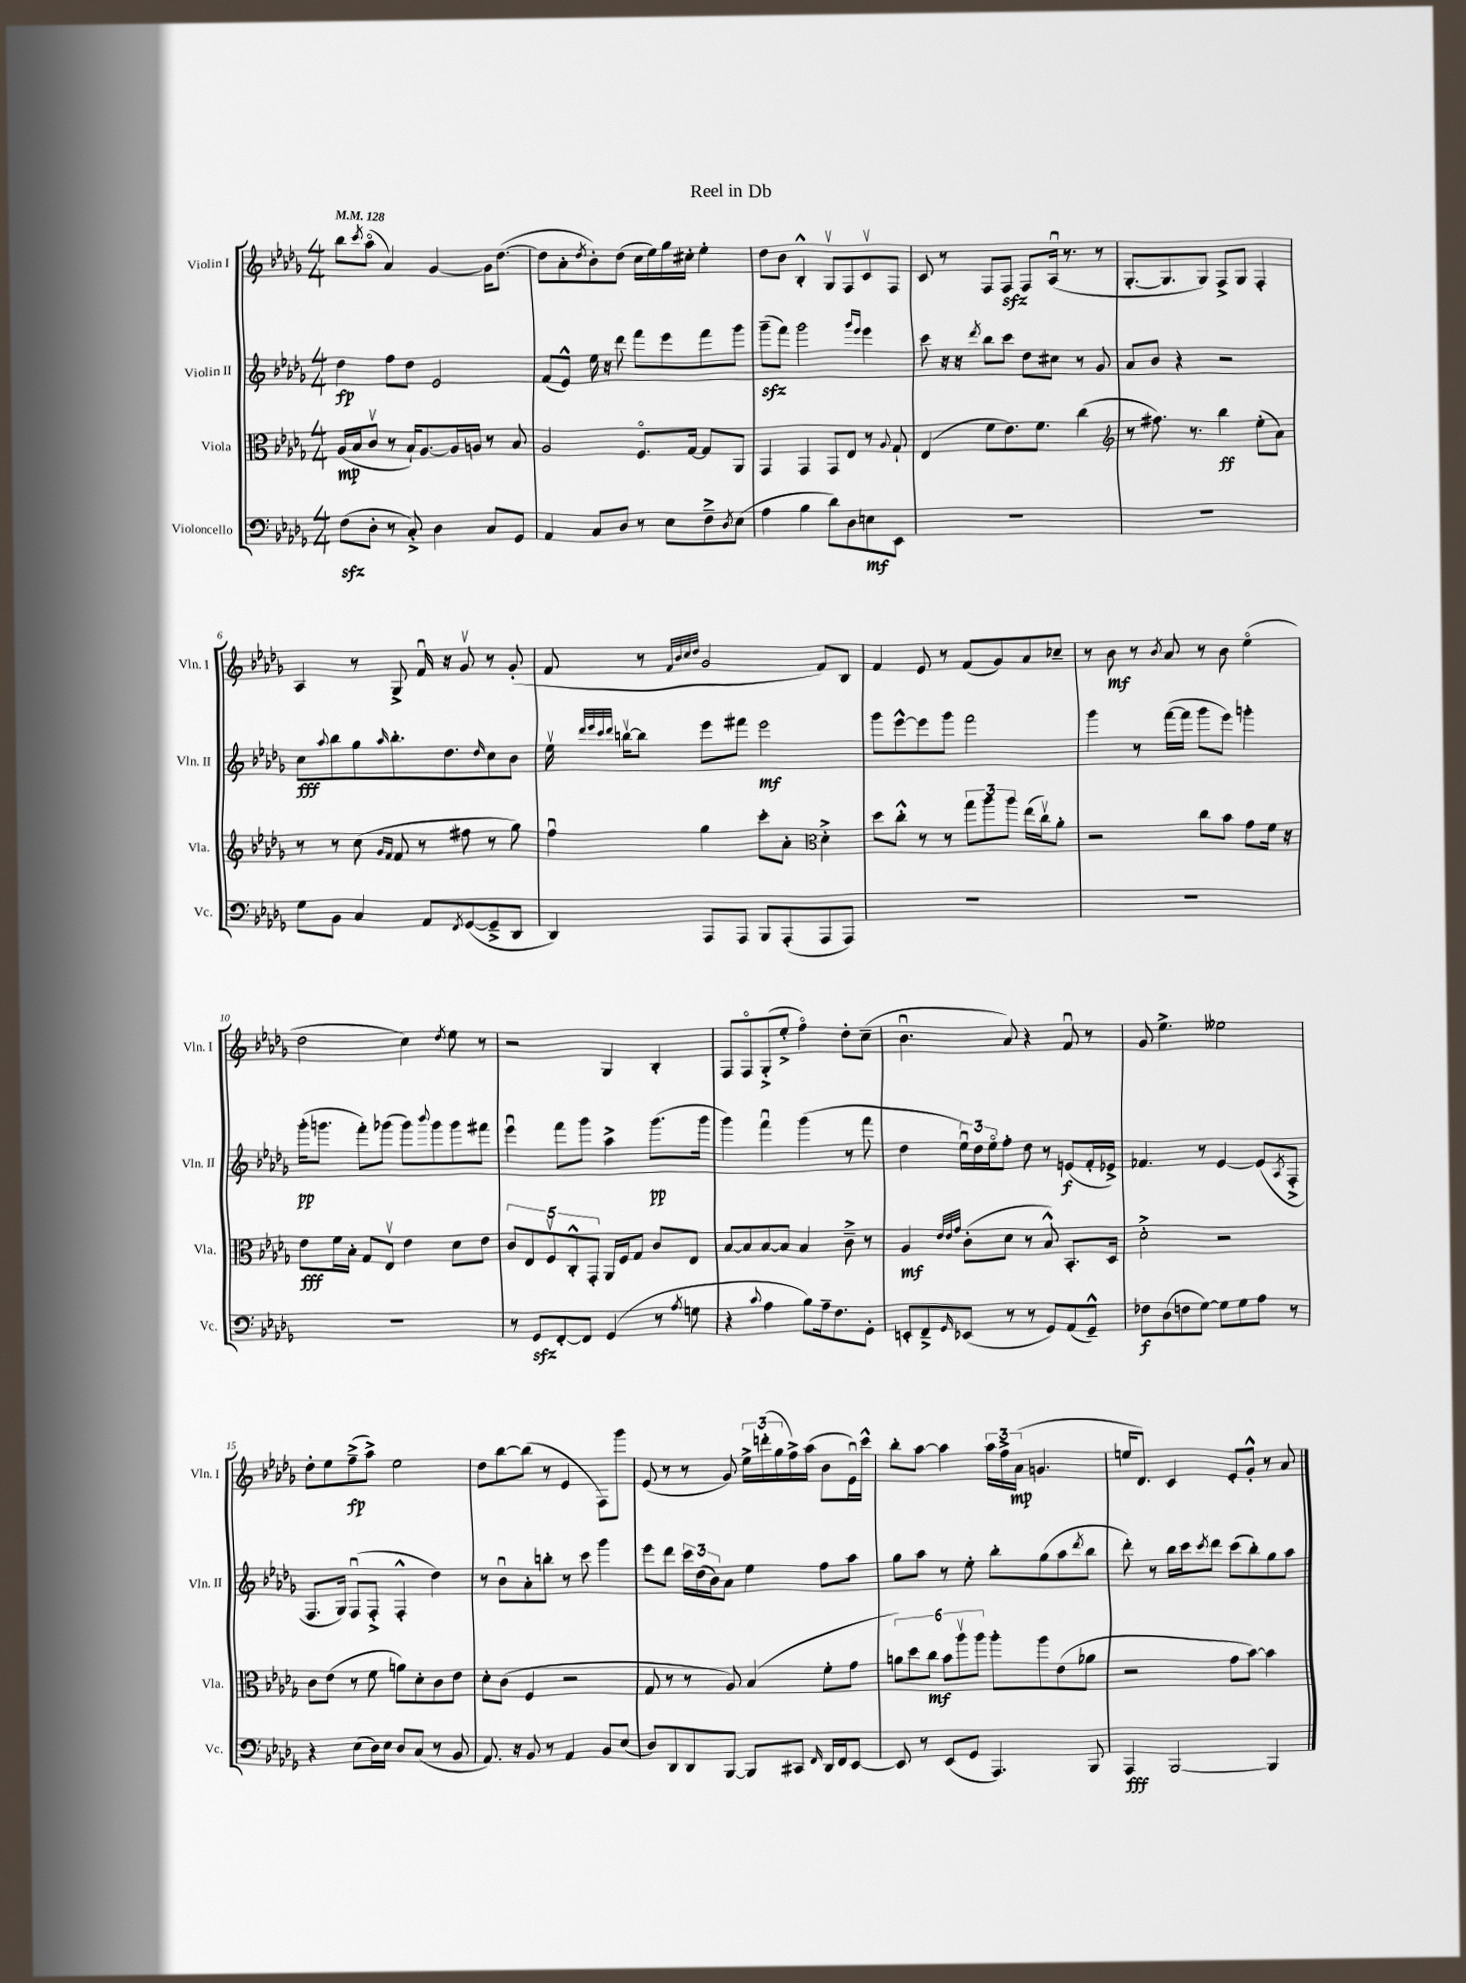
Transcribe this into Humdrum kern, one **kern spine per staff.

**kern	**kern	**kern	**kern
*staff4	*staff3	*staff2	*staff1
*clefF4	*clefC3	*clefG2	*clefG2
*k[b-e-a-d-g-]	*k[b-e-a-d-g-]	*k[b-e-a-d-g-]	*k[b-e-a-d-g-]
*M4/4	*M4/4	*M4/4	*M4/4
*MM128	*MM128	*MM128	*MM128
(8F	(16A-	4dd-	8bb-
.	16B-	.	.
.	.	.	8qccc
8D-'	8cv	.	(8aa-o
8r	8r	8ff	4a-)
8C'^)	16B-`)	8dd-	.
.	[8.A-	.	.
4D-	.	2e-	[4g-
.	16A-]	.	.
.	16A	.	.
8C	8r	.	16g-]
.	.	.	([8.dd-
8GG-	8B-	.	.
=	=	=	=
4AA-	2A-	(8f	8dd-]
.	.	8e-^^)	8a-'
.	.	.	8qdd-
8C	.	16ee-	8b-')
.	.	16r	.
8D-	.	8ddd-	(8dd-
8r	8.Fo	8fff	16cc
.	.	.	16ee-)
8E-	.	8eee-	16gg-
.	[16G-	.	16cc#'
8F~^	8G-]	8fff	4ee-'
8qD-	.	.	.
(8E-	8AA-	8ggg-	.
=	=	=	=
4A-	4GG-	(8ggg-~	8dd-
.	.	8fff)	8b-
4B-	4GG-	2ggg-	4B-'^^
8d-)	8GG-	.	8G-v
8D-	8E-	.	8F
.	.	16qqggg-	.
.	.	16qqeee-	.
8E	8r	4eee-	8cv
.	8qqA-	.	.
8EE-	8G-`	.	8F
=	=	=	=
1r	(4E-	8ccc	8c
.	.	16r	8r
.	.	16r	.
.	.	8qddd-	.
.	8f	8bb-	8F
.	8.e-)	8ccc	8F
.	.	8dd-	8F
.	8.f	.	.
.	.	8cc#	(16A-u
.	.	.	8.r
.	(4cc	8r	.
.	.	8g-	8r
=	=	=	=
*	*clefG2	*	*
1r	8r	8a-	[8.G-'
.	8.ff#)	8b-	.
.	.	.	8.G-]
.	.	4r	.
.	8.r	.	.
.	.	.	8G-)
.	4bb-	2r	8F^
.	.	.	8G-
.	(8ee-'	.	4F'
.	8a-)	.	.
=	=	=	=
8G-	8r	8cc	4A-
.	.	8qqaa-	.
8BB-	8r	8bb-	.
4C	(8cc	8gg-	8r
.	16qqg-	.	.
.	16qqf	16qqaa-	.
.	8f	8.bb-'	8G-^
8AA-	8r	.	16fu
.	.	8.dd-	16r
8qFF	.	.	.
([8GG-	8ff#	.	8g-v
.	.	16qqdd-	.
8GG-~^]	8r	8cc	8r
8DD-	8gg-)	8b-	(8g-'
=	=	=	=
4DD-)	4ffu	16ee-v	8f
.	.	32qqddd-	.
.	.	32qqeee-	.
.	.	32qqccc	.
.	.	32qqddd-	.
.	.	[16bbv	.
.	.	8bb]	8r
.	.	.	32qqf
.	.	.	32qqb-
.	.	.	32qqcc
.	.	.	32qqdd-
8AAA-	4gg-	8eee-	2g-
8AAA-	.	8fff#	.
8BBB-	8ccc'	2eee-	.
(8AAA-'	8a-'	.	.
*	*clefC3	*	*
8AAA-	4d-'^	.	8f)
8AAA-)	.	.	8B-
=	=	=	=
1r	8dd-	8ggg-	4f
.	8cc'^^	[8eee-^^	.
.	8r	8eee-]	8e-
.	8r	8ggg-	8r
.	12gg-	2fff	(8f
.	12aa-	.	.
.	.	.	8g-)
.	12aa-	.	.
.	(16ee-	.	8a-
.	16ccv)	.	.
.	8a-'	.	8cc-~
=	=	=	=
1r	2r	4ggg-	8r
.	.	.	8b-
.	.	8r	8r
.	.	.	8qb-
.	.	([16fff	8a-
.	.	16fff]	.
.	8cc	8ggg-	8r
.	8b-	8eee-)	8b-
.	8g-	4ggg'	(4ee-o
.	16f	.	.
.	16r	.	.
=	=	=	=
1r	8e-	(16ggg-'	2dd-
.	.	8.ggg	.
.	16f	.	.
.	16B-'	.	.
.	8G-	8fff')	.
.	8E-v	(8ggg-	.
.	4e-	8ggg-)	4cc)
.	.	8qqbbb-	.
.	.	8ggg-	.
.	.	.	8qdd-
.	8d-	8ggg-	8ee-
.	8e-	8fff#	8r
=	=	=	=
8r	10c	4eee-u	2r
.	10E-	.	.
8GG-	.	.	.
.	10Fv	.	.
[8FF'	.	8fff	.
.	10C'^^	.	.
8FF]	.	8ggg-	.
.	10GG-'	.	.
(4GG-	16AA-	4aa-^	4G-
.	16F	.	.
.	8G-	.	.
8r	8c	(8.ggg-	4B-'
8qA-	.	.	.
8G	8E-	.	.
.	.	16ggg-	.
=	=	=	=
4r	[8B-	4ggg-)	8F
.	8B-]	.	8Fo
8qqc	.	.	.
4A-	[8B-	4fffu	(8G-'^
.	8B-]	.	8ee-'^
8B-)	4B-	(4ggg-	4ffo)
16A-~	.	.	.
8.F	.	.	.
.	8c~^	8r	8dd-'
8GG-'	8r	8fff	(8cc~
=	=	=	=
8EE'	4A-	4dd-	4.b-u
8FF~^	.	.	.
.	32qqe-	.	.
.	32qqe-	.	.
16qqGG-	32qqg-	.	.
(8EE-	(8c'	24ee-u)	.
.	.	24dd-	.
.	.	24ee-o	.
8r	8d-	8ff'	8a-)
8r	8r	8dd-	4r
8GG-)	8B-^^)	8r	.
(8AA-	8.BB-'	(8e	8fu
8GG-~^^)	.	16f'	8r
.	16D-	16e-^)	.
=	=	=	=
8F-	2d-'^	4.f-	8g-
(8D-	.	.	4.ee-^
8F	.	.	.
[8G-)	.	8r	.
8G-]	2r	[4e-	2ee--
8G-	.	.	.
8A-	.	(8e-]	.
.	.	8qA-	.
8r	.	8F'^	.
=	=	=	=
4r	8c	8.F	8dd-'
.	(8e-	.	8ee-
.	.	16G-)	.
(8E-	8r	(8Fu	(8ff~^
16D-)	8f	8F'^	8aa-^)
16E-	.	.	.
8D-	8a)	4F'^^	2ee-
(8C	8d-'	.	.
8r	8c	4dd-)	.
8BB-	8e-	.	.
=	=	=	=
8.AA-)	8d-'	8r	8dd-
.	(8c	8b-u	[8bb-
16r	.	.	.
8BB-	4F	8a-'	(8bb-]
8r	.	8bb'	8r
4AA-	2r	8r	4e-
.	.	8ccc	.
8BB-	.	4ggg-	8F)
(8E-	.	.	8ggg-
=	=	=	=
8D-)	8G-	8eee-	(8e-
8DD-	8r	8ddd-	8r
8DD-	8r	24ccc	8r
.	.	(24dd-	.
.	.	24b-)	.
[8BBB-	8A-)	8a-	8g-)
8BBB-]	(4B-	4ee-	24ee-^
.	.	.	(24ddd'
.	.	.	24gg-
8CC#	.	.	16ff^)
.	.	.	(16aa-
16qqFF	.	.	.
16DD-	8f'	8ff	8b-
16FF	.	.	.
[8EE-	8g-	8aa-	16e-u)
.	.	.	16ccc^^
=	=	=	=
8EE-]	12a)	8gg-	8bb-'
.	12dd-	.	.
8r	.	8aa-	[8aa-
.	12cc	.	.
(8EE-	12b-	8r	4aa-]
.	12aa-v	.	.
8GG-	.	8ee-'	.
.	12aa-	.	.
4.AAA-)	8aa-'	8bb-'	24aa-
.	.	.	24ff^
.	.	.	(24a-
.	8aa-	(8gg-	4.g
.	(8e-	8aa-	.
.	.	8qddd-	.
8BBB-	8a-	8bb-	.
=	=	=	=
4AAA-	2r	8ddd-')	16ee
.	.	.	8.d-)
.	.	8r	.
[2BBB-	.	16bb-	4c
.	.	16ccc	.
.	.	8qccc	.
.	.	8ddd-	.
.	8g-	(8ccc	8e-'
.	[8b-)	8bb-')	8g-'^^
4BBB-]	4b-]	8gg-	8r
.	.	8aa-	8a-
==	==	==	==
*-	*-	*-	*-
